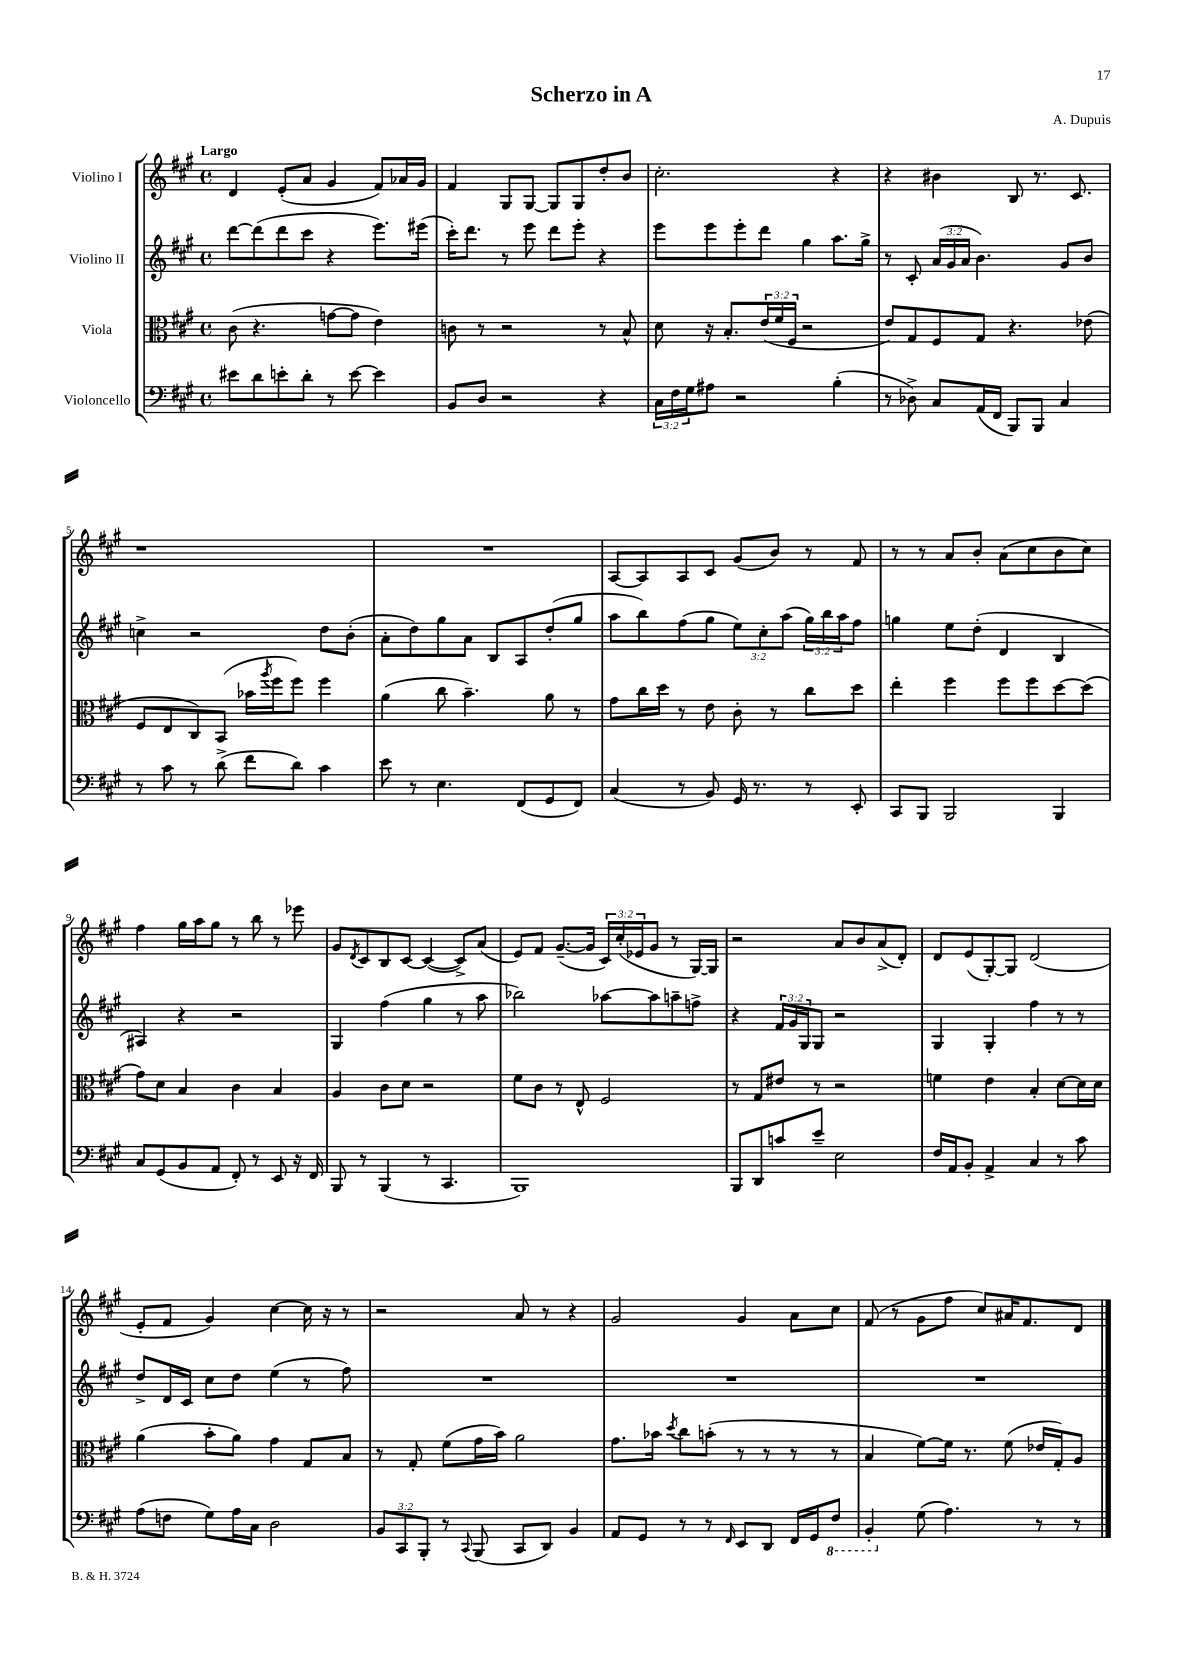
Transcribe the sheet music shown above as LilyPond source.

\header { title = "Scherzo in A" composer = "A. Dupuis" }
<<
\new StaffGroup <<
\new Staff = "s0" \with { instrumentName = "Violino I" } {
    \clef treble \key a \major \defaultTimeSignature \time 4/4 \override Staff.TupletNumber.text = #tuplet-number::calc-fraction-text \tempo "Largo"
    d'4 e'8-.( a'8 gis'4 fis'8) aes'16 gis'16 |
    fis'4 gis8 gis8~ gis8 gis8 d''8-. b'8 |
    cis''2.-. r4 |
    r4 bis'4 b8 r8. cis'8. |
    r1 |
    R1 |
    a8~ a8 a8 cis'8 gis'8( b'8) r8 fis'8 |
    r8 r8 a'8 b'8-. a'8( cis''8 b'8 cis''8) |
    fis''4 gis''16 a''16 gis''8 r8 b''8 r8 ees'''8 |
    gis'8 \acciaccatura { d'8 } cis'8 b8 cis'8~ cis'4~( cis'8->) a'8( |
    e'8) fis'8 gis'8.~--( gis'16 \tuplet 3/2 { cis'16) cis''16-.( ees'16 } gis'8 r8 gis16~) gis16 |
    r2 a'8 b'8 a'8->( d'8-.) |
    d'8 e'8( gis8~-.) gis8 d'2( |
    e'8-. fis'8 gis'4) cis''4~ cis''16 r16 r8 |
    r2 a'8 r8 r4 |
    gis'2 gis'4 a'8 cis''8 |
    fis'8( r8 gis'8 fis''8 cis''8) ais'16 fis'8. d'8 \bar "|." |
}
\new Staff = "s1" \with { instrumentName = "Violino II" } {
    \clef treble \key a \major \defaultTimeSignature \time 4/4 \override Staff.TupletNumber.text = #tuplet-number::calc-fraction-text
    d'''8~ d'''8( d'''8 cis'''8 r4 e'''8.) eis'''16( |
    cis'''16-.) d'''8. r8 e'''8 d'''8 e'''8-. r4 |
    e'''8 e'''8 e'''8-. d'''8 gis''4 a''8. gis''16-> |
    r8 cis'8-. \tuplet 3/2 { a'16( gis'16 a'16 } b'4.) gis'8 b'8 |
    c''4-> r2 d''8 b'8-.( |
    a'8-. d''8) gis''8 a'8 b8 a8 d''8-.( gis''8 |
    a''8 b''8) fis''8( gis''8 \tuplet 3/2 { e''8) cis''8-. a''8( } \tuplet 3/2 { gis''16) b''16 a''16 } fis''8 |
    g''4 e''8 d''8-.( d'4 b4 |
    ais4) r4 r2 |
    gis4 fis''4( gis''4 r8 a''8 |
    bes''2) aes''8~ aes''8 a''8-- f''8-> |
    r4 \tuplet 3/2 { fis'16 gis'16 gis16 } gis8 r2 |
    gis4 gis4-. fis''4 r8 r8 |
    d''8-> d'16 cis'16 cis''8 d''8 e''4( r8 fis''8) |
    R1 |
    R1 |
    R1 \bar "|." |
}
\new Staff = "s2" \with { instrumentName = "Viola" } {
    \clef alto \key a \major \defaultTimeSignature \time 4/4 \override Staff.TupletNumber.text = #tuplet-number::calc-fraction-text
    cis'8( r4. g'8~ g'8 e'4) |
    c'8 r8 r2 r8 b8-^ |
    d'8 r16 b8.-. \tuplet 3/2 { e'16( fis'16 fis16 } r2 |
    e'8) gis8 fis8 gis8 r4. ees'8( |
    fis8 e8 cis8) b,8( bes'16 \acciaccatura { a''8 } fis''16 fis''8) fis''4 |
    a'4( cis''8 b'4.--) a'8 r8 |
    gis'8 cis''16 d''16 r8 e'8 cis'8-. r8 cis''8 d''8 |
    e''4-. fis''4 fis''8 fis''8 d''8~ d''8( |
    gis'8) d'8 b4 cis'4 b4 |
    a4 cis'8 d'8 r2 |
    fis'8 cis'8 r8 e8-^ fis2 |
    r8 gis8 eis'8 r8 r2 |
    f'4 e'4 b4-. d'8~ d'16 d'16 |
    a'4( b'8-. a'8) gis'4 gis8 b8 |
    r8 gis8-. fis'8( gis'16 b'16) a'2 |
    gis'8. bes'16 \acciaccatura { d''8 } cis''8 b'8-.( r8 r8 r8 r8 |
    b4 fis'8~) fis'16 r8. fis'8( ees'16 gis16-.) a8 \bar "|." |
}
\new Staff = "s3" \with { instrumentName = "Violoncello" } {
    \clef bass \key a \major \defaultTimeSignature \time 4/4 \override Staff.TupletNumber.text = #tuplet-number::calc-fraction-text
    eis'8 d'8 e'8-. d'8-. r8 e'8~ e'4 |
    b,8 d8 r2 r4 |
    \tuplet 3/2 { cis16 fis16 gis16 } ais8 r2 b4-.( |
    r8 des8->) cis8 a,16( fis,16 b,,8) b,,8 cis4 |
    r8 cis'8 r8 d'8->( fis'8 d'8) cis'4 |
    e'8 r8 e4. fis,8( gis,8 fis,8) |
    cis4( r8 b,8) gis,16 r8. r8 e,8-. |
    cis,8 b,,8 b,,2 b,,4 |
    cis8 gis,8( b,8 a,8 fis,8-.) r8 e,8 r16 fis,16 |
    b,,8 r8 b,,4( r8 cis,4. |
    b,,1) |
    b,,8 d,8 c'8 e'8-- e2 |
    fis16 a,16 b,8-. a,4-> cis4 r8 cis'8 |
    a8( f8 gis8) a16 cis16 d2 |
    \tuplet 3/2 { b,8 cis,8 b,,8-. } r8 \appoggiatura { cis,8 } b,,8( cis,8 d,8) b,4 |
    a,8 gis,8 r8 r8 \grace { fis,16 } e,8 d,8 fis,16 gis,16 \ottava #-1 fis,8 |
    b,,4-. \ottava #0 gis8( a4.) r8 r8 \bar "|." |
}
>>
>>
